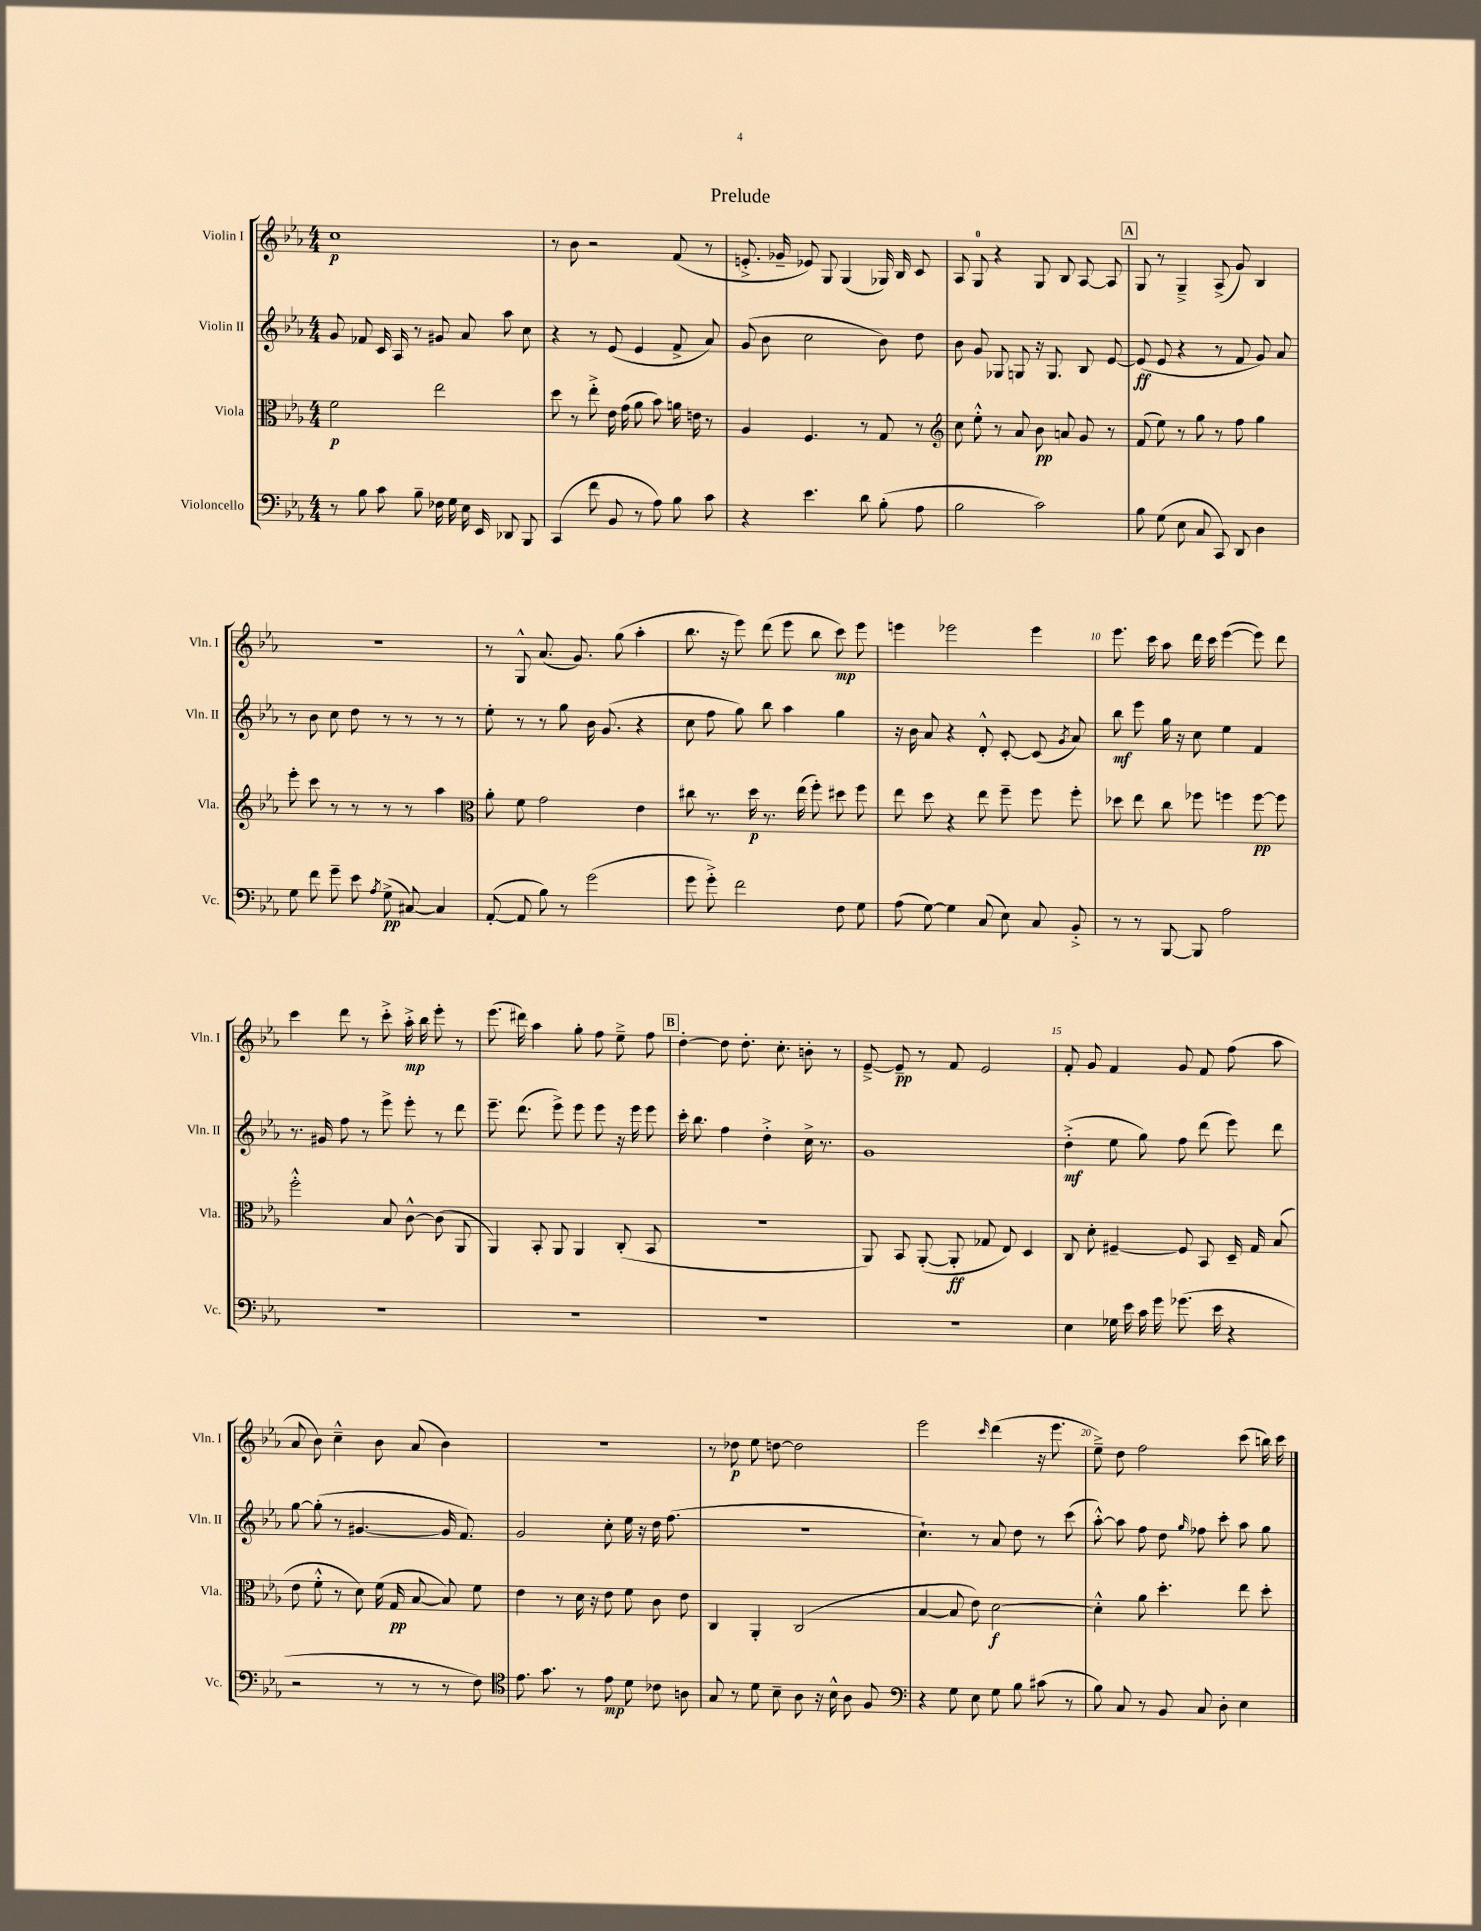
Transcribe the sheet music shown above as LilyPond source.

\header { title = "Prelude" }
<<
\new StaffGroup <<
\new Staff = "s0" \with { instrumentName = "Violin I" shortInstrumentName = "Vln. I" } {
    \clef treble \key ees \major \numericTimeSignature \time 4/4
    \autoBeamOff c''1\p |
    r8 bes'8 r2 f'8( r8 |
    e'8.-.-> ges'16-- ees'8) g8 g4( ges16) bes16 c'8 |
    aes8 g8-0 r4 g8 bes8 aes8~ aes8 |
    \mark \markup { \box "A" } g8 r8 g4---> aes8->( g'8) bes4 |
    R1 |
    r8 g8-^ aes'8.( g'8.) g''8( aes''4-. |
    bes''8. r16 ees'''8) d'''8( ees'''8 bes''8 c'''8\mp) ees'''8 |
    e'''4 ees'''2 ees'''4 |
    ees'''8. c'''16 aes''8 d'''16 c'''16 ees'''4~( ees'''8) d'''8 |
    c'''4 d'''8 r8 c'''8-.-> aes''16-.->\mp bes''16 ees'''8-. r8 |
    ees'''8.( dis'''16) aes''4 g''8-. f''8 ees''8---> f''8 |
    \mark \markup { \box "B" } d''4~-. d''8 d''8.-. c''8.-. b'8-. r8 |
    ees'8~---> ees'8--\pp r8 f'8 ees'2 |
    f'8-. g'8 f'4 g'8 f'8 f''8( aes''8 |
    aes'8 bes'8) c''4---^ bes'8 aes'8( bes'4) |
    R1 |
    r8 des''8\p ees''8 d''8~ d''2 |
    ees'''2 \grace { c'''16 } d'''4( r16 ees'''8. |
    ees''8--->) d''8 f''2 c'''8( b''16) c'''16 \bar "|." |
}
\new Staff = "s1" \with { instrumentName = "Violin II" shortInstrumentName = "Vln. II" } {
    \clef treble \key ees \major \numericTimeSignature \time 4/4
    \autoBeamOff g'8 fes'8 c'16 aes16 r8 gis'8 aes'8 aes''8 c''8 |
    r4 r8 ees'8( ees'4 f'8-> aes'8) |
    g'8( bes'8 c''2 bes'8) d''8 |
    bes'8 g'8 ges8 g8 r16 g8. bes8 ees'8~ |
    \mark \markup { \box "A" } ees'8\ff( ees'8 r4 r8 f'8 g'8) aes'8 |
    r8 bes'8 c''8 d''8 r8 r8 r8 r8 |
    ees''8-. r8 r8 g''8 bes'16 g'8.( r4 |
    c''8 f''8 g''8) bes''8 aes''4 g''4 |
    r16 bes'16 aes'8 r4 d'8-.-^ c'8~-. c'8( \acciaccatura { g'8 } aes'8) |
    bes''8\mf ees'''8 g''16 r16 c''8 ees''4 f'4 |
    r8. gis'16 f''8 r8 ees'''8-> ees'''8-. r8 d'''8 |
    ees'''8.-- d'''8.( ees'''8->) ees'''8 ees'''8 r16 ees'''16 ees'''8 |
    \mark \markup { \box "B" } c'''16-. bes''8. f''4 d''4-.-> c''16-> r8. |
    g'1 |
    d''4-.->\mf( ees''8 g''8) f''8 d'''8( ees'''8) d'''8 |
    g''8~ g''8-.( r8 gis'4.~ gis'16 f'8.) |
    g'2 c''8-. ees''16 r16 d''16 f''8.( |
    r1 |
    c''4.-!) r8 aes'8 d''8 r8 c'''8( |
    aes''8~-.-^) aes''8 f''8 d''8 \grace { g''16 } fes''8 c'''8-. aes''8 g''8 \bar "|." |
}
\new Staff = "s2" \with { instrumentName = "Viola" shortInstrumentName = "Vla." } {
    \clef alto \key ees \major \numericTimeSignature \time 4/4
    \autoBeamOff f'2\p ees''2 |
    d''8 r8 ees''8-.-> ees'16 g'16( aes'8 bes'8) a'16 e'16 r8 |
    aes4 f4. r8 g8 r8 |
    \clef treble c''8 ees''8-.-^ r8 aes'8 bes'8\pp a'8 g'8 r8 |
    \mark \markup { \box "A" } f'8( ees''8) r8 g''8 r8 f''8 g''4 |
    ees'''8-. c'''8 r8 r8 r8 r8 aes''4 |
    \clef alto aes'8-. f'8 g'2 ees'4 |
    cis''8 r8. d''16\p r8. ees''16( f''8-.) dis''8 f''8 |
    ees''8 d''8 r4 ees''8 f''8-- f''8 f''8-. |
    des''8 ees''8 c''8 fes''8 f''4 f''8~\pp f''8 |
    f''2-.-^ bes8 c'8~-^ c'8( aes,8 |
    aes,4) bes,8-. aes,8 aes,4 c8-.( bes,8 |
    \mark \markup { \box "B" } R1 |
    aes,8) bes,8 aes,8~-.( aes,8-.\ff ges8 ees8) d4 |
    c8 d'8-. fis4~-- fis8 bes,8 d16-- g16 bes8( |
    ees'8 f'8-.-^ r8 d'8) f'16( g16\pp bes8~ bes8) f'8 |
    ees'4 r8 d'16 r16 ees'8 f'8 c'8 ees'8 |
    c4 aes,4-. c2( |
    bes4~ bes8 ees'8) d'2~\f |
    d'4-.-^ aes'8 d''4.-. ees''8 d''8-. \bar "|." |
}
\new Staff = "s3" \with { instrumentName = "Violoncello" shortInstrumentName = "Vc." } {
    \clef bass \key ees \major \numericTimeSignature \time 4/4
    \autoBeamOff r8 bes8 c'8 bes8-- fes16 g16 ees16 ees,16 des,8 bes,,8 |
    c,4( f'8 bes,8 r8 aes8) bes8 c'8 |
    r4 ees'4. d'8 bes8-.( aes8 |
    bes2 c'2) |
    \mark \markup { \box "A" } bes8 g8( ees8 c8 c,8) d,8 d4 |
    g8 f'8 g'8-- ees'8 \acciaccatura { aes8 } g8->\pp( cis8~) cis4 |
    aes,8~-.( aes,8 bes8) r8 g'2( |
    g'8 g'8-.->) f'2 f8 g8 |
    aes8( g8~) g4 c8( ees8) c8 bes,8-.-> |
    r8 r8 bes,,8~ bes,,8 aes2 |
    R1 |
    R1 |
    \mark \markup { \box "B" } R1 |
    R1 |
    ees4 ges16 ees'16 c'16 g'16 ges'8.( ees'16 r4 |
    r2 r8 r8 r8 f8) |
    \clef tenor ees'8. g'8. r8 ees'8\mp d'8 ces'8 a8 |
    g8 r8 d'8 bes8-- aes8 r16 bes16-^ aes8 f8 |
    \clef bass r4 g8 ees8 g8 bes8 cis'8( r8 |
    bes8) c8 r8 bes,8 c8 d8-. ees4 \bar "|." |
}
>>
>>
\layout { \context { \Score \override BarNumber.break-visibility = ##(#f #t #t) barNumberVisibility = #(every-nth-bar-number-visible 5) } }
